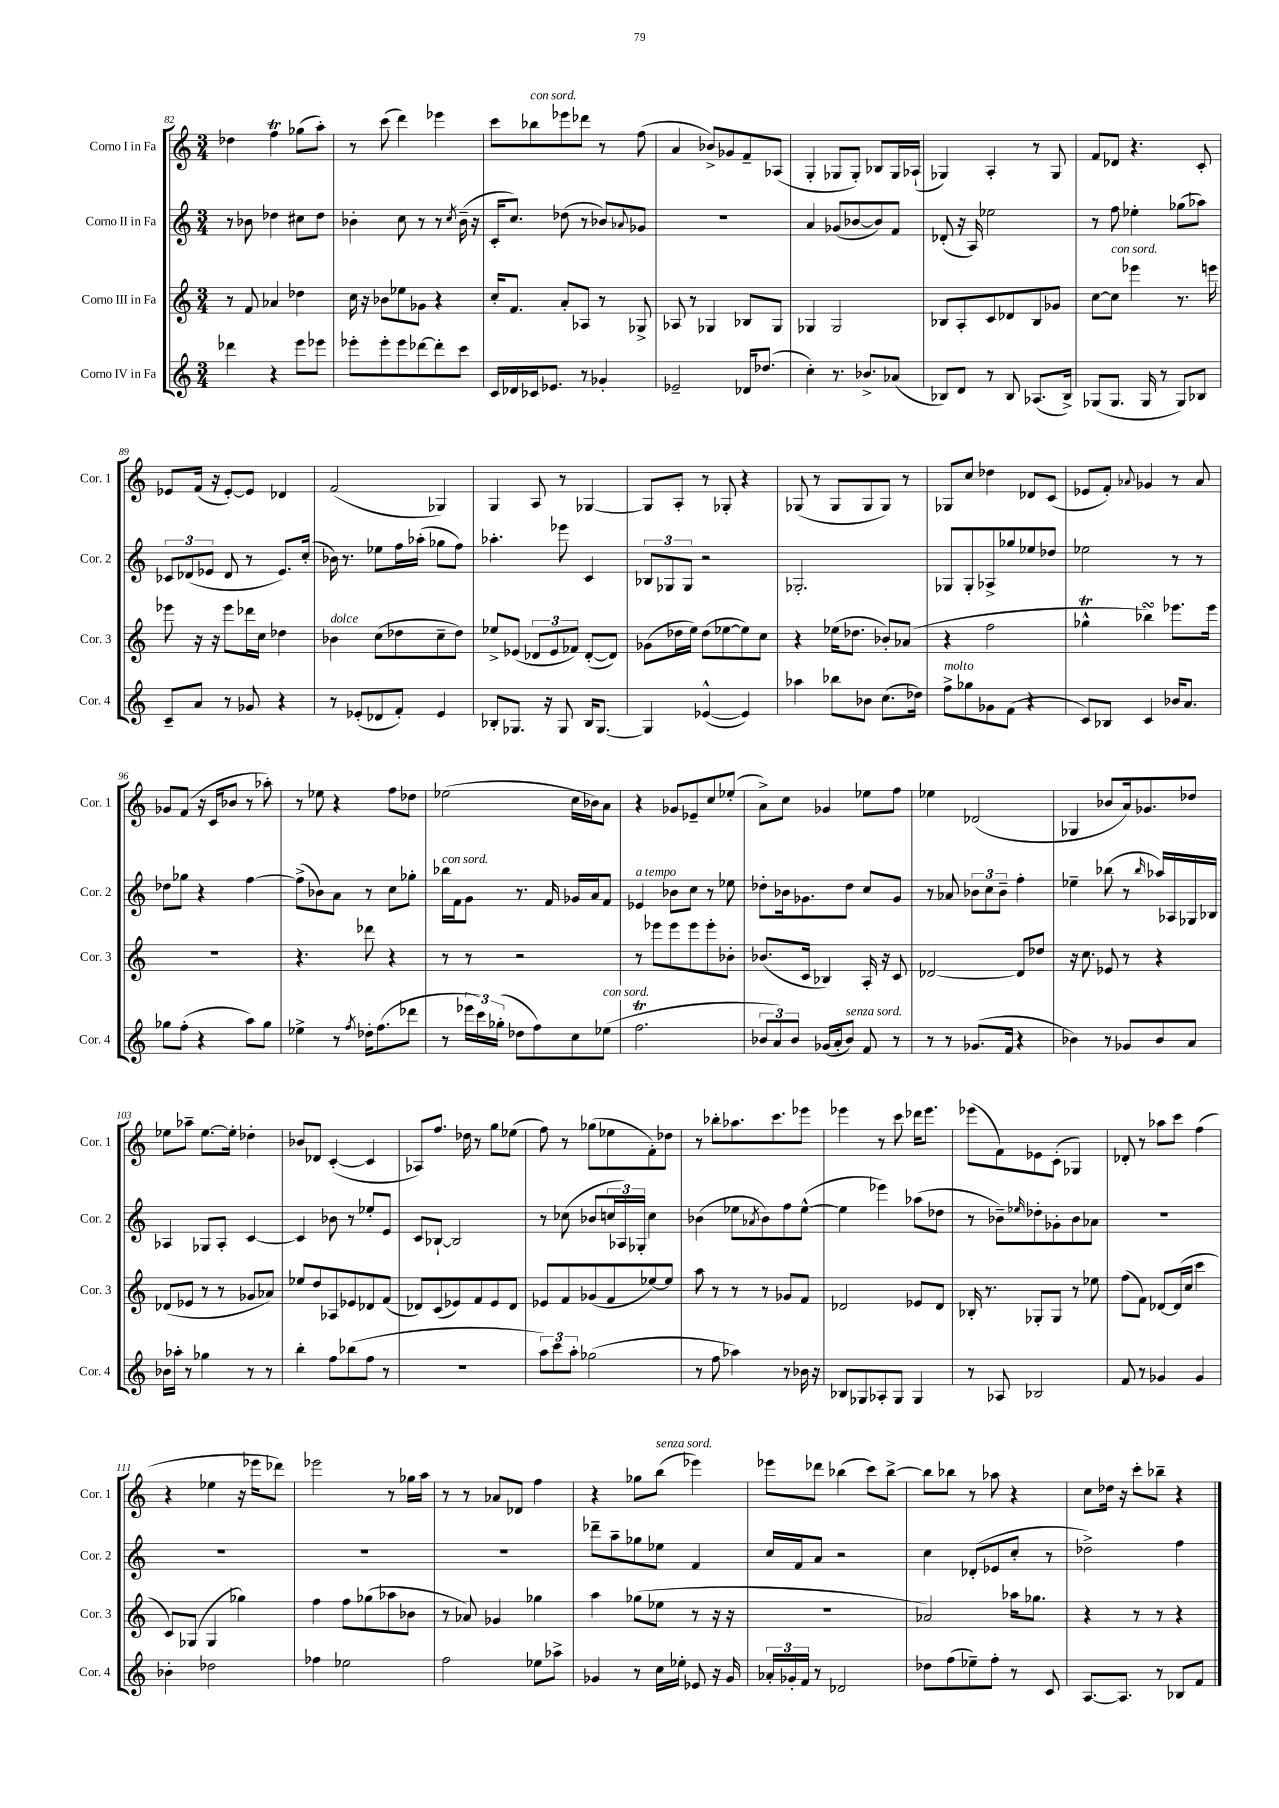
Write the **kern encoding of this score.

**kern	**kern	**kern	**kern
*staff4	*staff3	*staff2	*staff1
*clefG2	*clefG2	*clefG2	*clefG2
*k[]	*k[]	*k[]	*k[]
*M3/4	*M3/4	*M3/4	*M3/4
4ddd-\	8r	8r	4dd-\
.	8f/	8b-\	.
4r	4a-/	4dd-\	4ff\
8eee\L	4dd-\	8cc#\L	(8gg-\L
8eee-\J	.	8dd-\J	8aa'\J)
=	=	=	=
8eee-'\L	16cc\	4b-'\	8r
.	16r	.	.
8eee-'\	8b-\L	.	(8ccc\
8eee-\	8ee-\	8cc\	4ddd\)
[8ddd-\	8g-\J	8r	.
8ddd-'\]	4r	8r	4eee-\
.	.	8qcc/	.
8ccc\J	.	(16b-~\	.
.	.	16r	.
=	=	=	=
16c/LL	16cc'/LK	16c'/LK	8ccc\L
16d-/	8.f/J	8.cc/J)	.
16c-/J	.	.	8bb-\
8.e-/J	.	.	.
.	8a'/L	(8dd-\	8eee-\
8r	8A-/J	8r	8ddd-\J
4g-'/	8r	8b-/L)	8r
.	.	8qqa-/	.
.	8G-^/	8g-/J	(8ff\
=	=	=	=
2e-~/	8A-/	2.r	4a/
.	8r	.	.
.	4G-/	.	8b-^/L)
.	.	.	8g-/
16d-/LK	8B-/L	.	8f~/
(8.dd-/J	.	.	.
.	8G-/J	.	(8A-/J
=	=	=	=
4cc'\)	4G-/	4a/	4G'/
8.r	2G-/	(8g-/L	8G-/L
.	.	[8b-/	8G-'/J)
8.b-^/L	.	.	.
.	.	8b-/])	8B-/L
(8a-/J	.	8f/J	16G-/L
.	.	.	(16A-`/JJ
=	=	=	=
8B-/L)	8B-/L	(8d-'/	4G-/)
8d/J	8A'/	16r	.
.	.	16A/)	.
8r	8c/	2ee-\	4A'/
8B-/	8d-/	.	.
(8.A-/L	8B-/	.	8r
.	8g-/J	.	8G-/
16B-^/Jk)	.	.	.
=	=	=	=
(8G-/L	[8cc\L	8r	8f/L
8.G-/J	8cc\]J	8ff\	8d-/J
.	4eee-\	4ee-'\	4.r
16G-/	.	.	.
8r	.	.	.
8G-/L)	8.r	(8gg-\L	.
8B-/J	.	8aa-\J)	8c'/
.	16eee\	.	.
=	=	=	=
8c~/L	8eee-\	12c-/L	8e-/L
.	.	(12d-/	.
8a/J	16r	.	(16f/Jk
.	.	12e-/J	.
.	16r	.	16r
8r	8eee-\L	8d-/	[8e-'/L)
8g-/	16ddd-\L	8r	8e-/]J
.	16cc\JJ	.	.
4r	4dd-\	8.e-/L)	4d-/
.	.	(16cc'/Jk	.
=	=	=	=
8r	4b-\	16b-\)	(2f/
.	.	8.r	.
(8e-'/L	.	.	.
8d-/	(8cc\L	8ee-\L	.
8f'/J)	8dd-\	16ff\L	.
.	.	(16aa-'\JJ	.
4e-/	8cc~\	8gg-\L	4G-/)
.	8dd-\J)	8ff\J)	.
=	=	=	=
8B-'/L	8ee-^/L	4.aa-'\	4G/
8.G-/J	(8e-/J	.	.
.	12d-/L	.	8A/
16r	.	.	.
.	12e-/	.	.
8G-/	.	8eee-\	8r
.	12f-/J)	.	.
16B-/LK	([8d-'/L	4c/	[4G-/
[8.G-/J	.	.	.
.	8d-/]J)	.	.
=	=	=	=
4G-/]	(8g-\L	12B-/L	8G-/]L
.	.	12G-/	.
.	16dd-\L	.	8A'/J
.	.	12G-/J	.
.	16ee\JJ)	.	.
([4e-^^/	(8dd-\L	2r	8r
.	[8ee-\	.	8G-'/
4e-/])	8ee-\])	.	4r
.	8cc\J	.	.
=	=	=	=
4aa-\	4r	2.G-'/	(8G-/
.	.	.	8r
8bb-\L	(16ee-\LK	.	8G-/L
.	8.dd-\J	.	.
8b-\J	.	.	8G-/
(8.cc\L	8b-'/L)	.	8G-/J)
.	(8a-/J	.	8r
16dd-\Jk)	.	.	.
=	=	=	=
8ff^\L	4r	8G-/L	8G-/L
8gg-\	.	8G-'/	8cc/J
8g-\	2ff\	8A-^/	4dd-\
(8f\J	.	8gg-/	.
4r	.	8ee-/	8d-/L
.	.	8dd-/J	(8c/J
=	=	=	=
8c/L)	4gg-^^\	2ee-\	8e-/L
8B-/J	.	.	8f'/J)
.	.	.	8qqa-/
4c/	4bb-\)	.	4g-/
16b-/LK	8.eee-\L	8r	8r
8.a/J	.	.	.
.	.	8r	8a-/
.	16eee-\Jk	.	.
=	=	=	=
8gg-\L	2.r	8dd-\L	8g-/L
(8ff'\J	.	8gg-\J	(8f/J
4r	.	4r	16r
.	.	.	16c/LK
.	.	.	8b-/J
8aa\L)	.	[4ff\	8r
8gg-\J	.	.	8aa-'\)
=	=	=	=
4ee-^\	4.r	(8ff^\]L	8r
.	.	8b-\)	8ee-\
8r	.	8a\J	4r
8qff/	.	.	.
16dd-'\LK	8ddd-\	8r	.
(8.ff\	.	.	.
.	4r	8cc\L	8ff\L
8ddd-\J	.	8gg-'\J	8dd-\J
=	=	=	=
8r	8r	16bb-\LL	(2ee-\
.	.	16f\J	.
24eee-\LL	8r	8g\J	.
24ccc\)	.	.	.
(24gg-'\JJ	.	.	.
8dd-\L	2r	8.r	.
8ff\)	.	.	.
.	.	16f/	.
8cc\	.	16g-/LL	16cc\LL
.	.	16a/J	16b-\J)
(8ee-\J	.	8f/J	8a\J
=	=	=	=
2.ff\	8r	4e-/	4r
.	8eee-\L	.	.
.	8eee-\	8b-\L	8g-/L
.	8eee-\	8cc\J	8e-~/
.	8eee-'\	8r	8cc/
.	8b-'\J	8ee-\	(8ee-'/J
=	=	=	=
12b-/L	(8.b-/L	8dd-'\L	8a^\L)
12a/)	.	.	.
.	.	16b-\k	8cc\J
12b-/J	.	.	.
.	16c/Jk	8.g-\	.
(16g-/LL	4B-/)	.	4g-/
16a'/J	.	.	.
8b-/J)	.	8dd-\J	.
8f/	16A'/	8cc/L	8ee-\L
.	16r	.	.
8r	8c/	8g-/J	8ff\J
=	=	=	=
8r	[2d-/	8r	4ee-\
8r	.	8a-/	.
(8.g-/L	.	12b-\L	(2d-/
.	.	12cc\	.
.	.	12b-~\J	.
16f/Jk	.	.	.
4r	8d-/]L	4ff'\	.
.	8dd-/J	.	.
=	=	=	=
4b-\)	16r	4ee-~\	4G-/
.	8.cc\	.	.
8r	8e-/	(8bb-\	8b-/L
8g-/L	8r	8r	16a/k)
.	.	.	8.g-/
.	.	16qqbb-/	.
8b-/	4r	16aa-/LL)	.
.	.	16A-/	.
8a/J	.	16G-/	8dd-/J
.	.	16B-/JJ	.
=	=	=	=
16b-\LL	(8d-/L	4A-/	8ee-\L
16aa-'\JJ	.	.	.
8r	8e-/J	.	8aa-~\J
4gg-\	8r	8G-/L	[8.ee-\L
.	8r	8A-'/J	.
.	.	.	16ee-'\]Jk
8r	8g-/L	[4c/	4dd-'\
8r	8a-/J)	.	.
=	=	=	=
4bb'\	8ee-/L	4c/]	8b-/L
.	8dd/	.	8d-/J
8ff\L	8A-/	8b-\	([4c'/
(8bb-\	8e-/	8r	.
8ff\J	8d-/	8ee-'/L	4c/]
8r	(8f/J	8e/J	.
=	=	=	=
2.r	8d-/L)	8c/L	8A-/L)
.	(8c/	[8B-`/J	8.ff/J
.	8e-/)	2B-/]	.
.	.	.	16dd-\
.	8f/	.	8r
.	8e-/	.	8gg\L
.	8d-/J	.	(8ee-\J
=	=	=	=
12aa\L)	8e-/L	8r	8ff\)
12ccc\	.	.	.
.	8f/	(8cc-\	8r
12aa'\J	.	.	.
(2gg-\	(8g-/	8b-/L	(8gg-\L
.	8f/	24cc/L	8ee-\
.	.	24A-/)	.
.	.	24G-'/JJ	.
.	[8ee-/)	4cc\	8f'\)
.	8ee-/]J	.	8dd-\J
=	=	=	=
8r	8aa\	(4b-\	8r
8ff\	8r	.	8bb-'\L
4aa-\)	8r	8ee-\L	8.aa-\
.	.	8qa-/	.
.	8r	8b-\)	.
.	.	.	8.ccc\
8r	8g-/L	8ff\	.
16b-\	8f/J	([8ee-^^\J	8eee-\J
16r	.	.	.
=	=	=	=
8B-/L	2d-/	4ee-\]	4eee-\
8G-/	.	.	.
8A-'/	.	4eee-\)	8r
8G-/J	.	.	8ccc\
4G-/	8e-/L	(8aa-\L	16ddd-\LK
.	.	.	8.eee-\J
.	8d-/J	8dd-\J	.
=	=	=	=
8r	16B-'/	8r	(8eee-\L
.	8.r	.	.
8A-/	.	8b-~\L)	8f\)
.	.	16qqee-/	.
2B-/	8G-'/L	8dd-'\	8e-\
.	8G-/J	8g-'\	(8c'\J
.	8r	8b-\	4G-/)
.	8ee-\	8a-\J	.
=	=	=	=
8f/	(8ff\L	2.r	8d-'/
8r	8f\J)	.	8r
4g-/	[8d-/L	.	8aa-\L
.	(16d-/]L	.	8ccc\J
.	16cc/JJ	.	.
4g-/	4ccc\	.	(4ff\
=	=	=	=
4b-'\	8c/L)	2.r	4r
.	(8G-/J	.	.
2dd-\	4G-/	.	4ee-\
.	4gg-\)	.	16r
.	.	.	16eee-\LK
.	.	.	8ddd-\J)
=	=	=	=
4ff-\	4ff\	2.r	2eee-\
2ee-\	8ff\L	.	.
.	(8gg-\	.	.
.	8aa-\	.	8r
.	8b-\J	.	16gg-\LL
.	.	.	16aa\JJ
=	=	=	=
2ff\	8r	2.r	8r
.	8a-/)	.	8r
.	4g-/	.	8a-/L
.	.	.	8d-/J
8ee-\L	4gg-\	.	4ff\
8aa-^\J	.	.	.
=	=	=	=
4g-/	4aa\	8ddd-~\L	4r
.	.	8aa~\	.
8r	(8gg-\L	8gg-\	8gg-\L
16cc\LL	8ee-\J	8ee-\J	(8bb\J
16ee-'\JJ	.	.	.
8e-/	8r	4f/	4eee-\)
16r	16r	.	.
16g-/	16r	.	.
=	=	=	=
24a-'/LL	2.r	16cc/LL	8eee-\L
24g-'/	.	.	.
.	.	16f/J	.
24f/JJ	.	.	.
8r	.	8a/J	8ddd-\J
2d-/	.	2r	(4bb-\
.	.	.	8ccc\L)
.	.	.	[8bb-^\J
=	=	=	=
8dd-\L	2a-/)	4cc\	8bb-\]L
(8ff\	.	.	8bb-\J
8ee-~\)	.	(8d-'/L	8r
8ff'\J	.	8e-/	8aa-\
8r	16aa-\LK	8cc'/J	4r
.	8.gg-\J	.	.
8c/	.	8r	.
=	=	=	=
[8.A/L	4r	2dd-^\)	8cc\L
.	.	.	16dd-\Jk
8.A/]J	.	.	16r
.	8r	.	8ccc'\L
8r	8r	.	8bb-~\J
8B-/L	4r	4ff\	4r
8f/J	.	.	.
==	==	==	==
*-	*-	*-	*-
